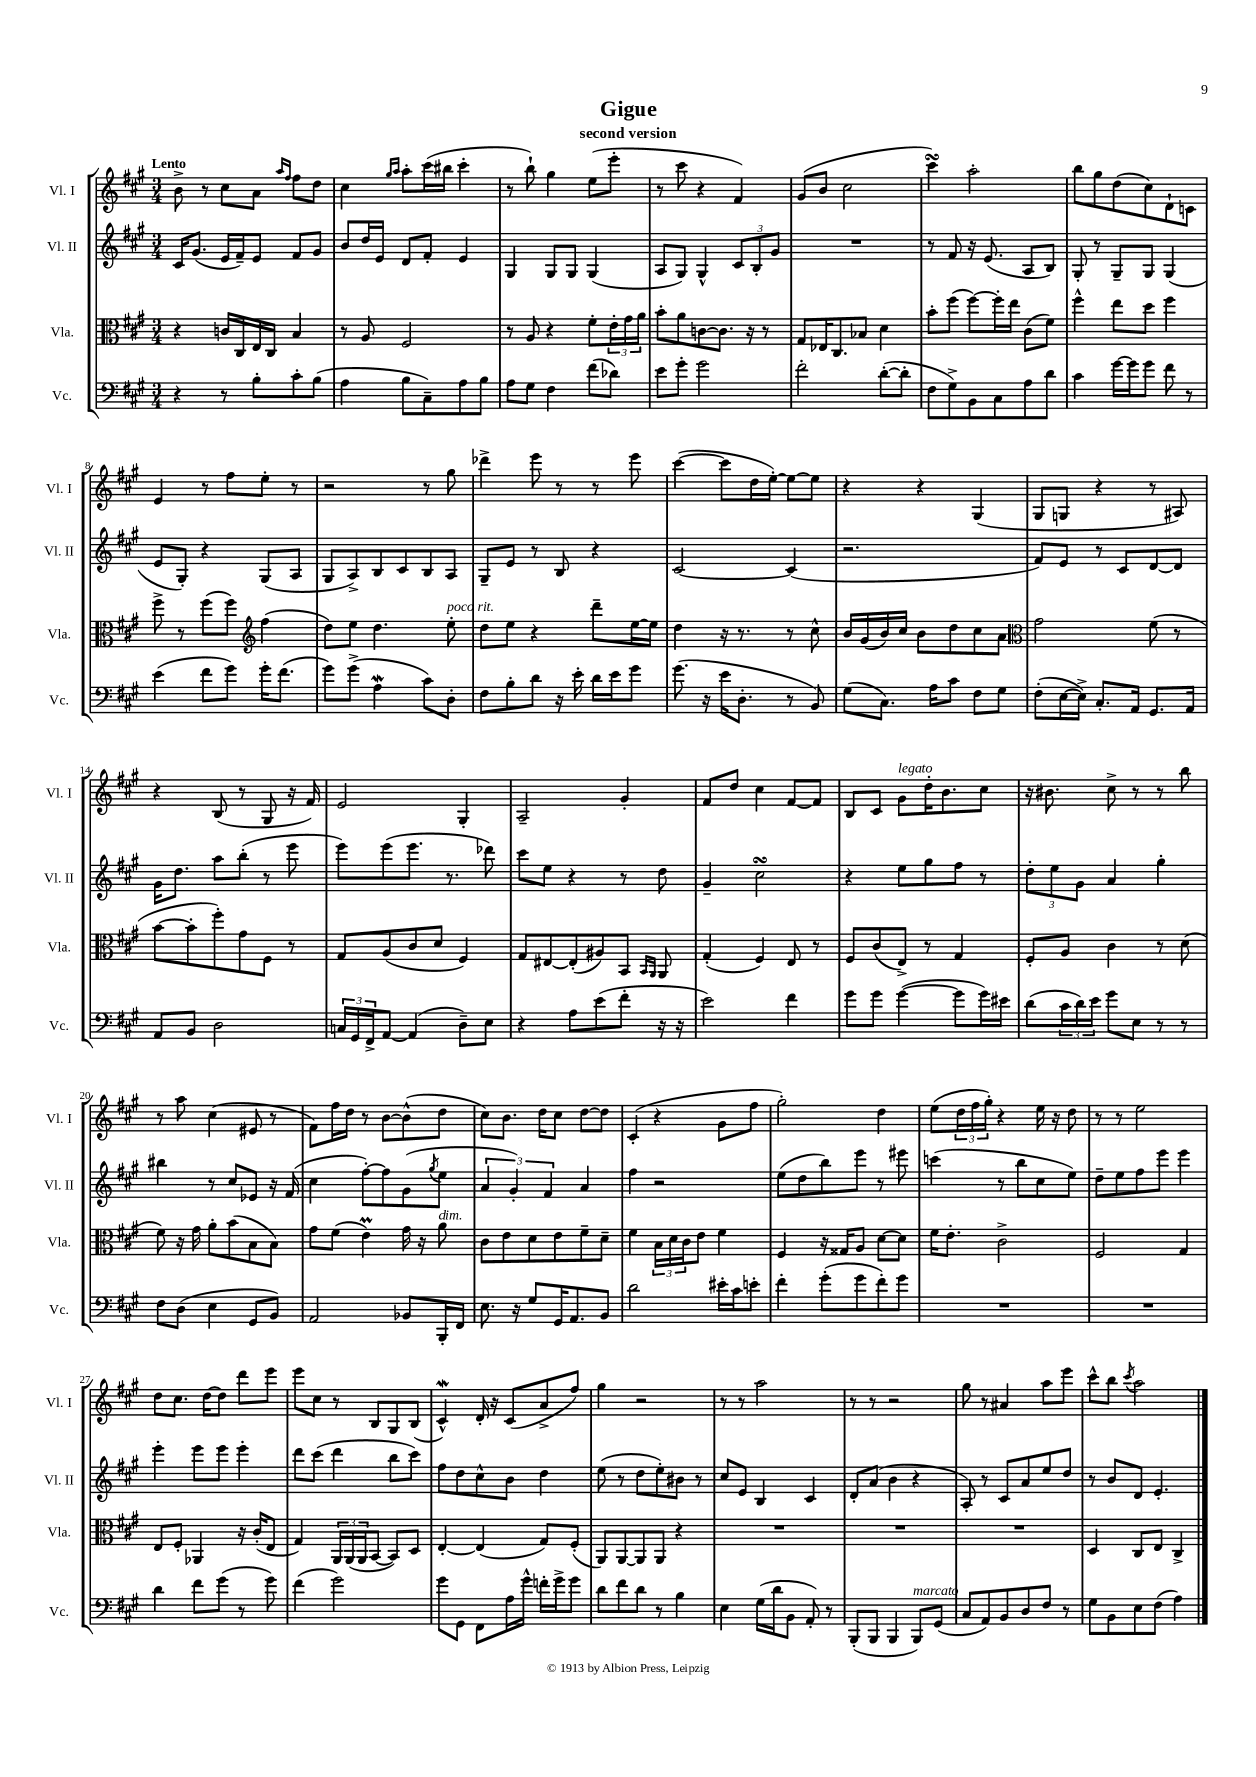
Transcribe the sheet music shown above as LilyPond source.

\header { title = "Gigue" subtitle = "second version" }
<<
\new StaffGroup <<
\new Staff = "s0" \with { instrumentName = "Vl. I" shortInstrumentName = "Vl. I" } {
    \clef treble \key a \major \numericTimeSignature \time 3/4 \tempo "Lento"
    b'8-> r8 cis''8 a'8 \grace { a''16 fis''16 } fis''8 d''8 |
    cis''4 \grace { gis''16 a''16 } a''8-. cis'''16( bis''16 cis'''4-. |
    r8 b''8-!) gis''4 e''8( e'''8-. |
    r8 cis'''8 r4 fis'4) |
    gis'8( b'8 cis''2 |
    cis'''4\turn) a''2-. |
    b''8 gis''8 d''8( cis''8) d'8-! c'8 |
    e'4 r8 fis''8 e''8-. r8 |
    r2 r8 gis''8 |
    des'''4-> e'''8 r8 r8 e'''8 |
    cis'''4~( cis'''8 d''16 e''16~-.) e''8~ e''8 |
    r4 r4 gis4( |
    gis8 g8 r4 r8 ais8) |
    r4 b8( r8 gis8 r16 fis'16) |
    e'2 gis4-. |
    a2-- gis'4-. |
    fis'8 d''8 cis''4 fis'8~ fis'8 |
    b8 cis'8 gis'8^\markup { \italic "legato" } d''16-. b'8. cis''8 |
    r16 bis'8. cis''8-> r8 r8 b''8 |
    r8 a''8 cis''4( eis'8 r8 |
    fis'8) fis''16 d''16 r8 b'8~ b'8-^( d''8 |
    cis''8) b'8. d''16 cis''8 d''8~ d''8 |
    cis'4-.( r4 gis'8 fis''8 |
    gis''2-.) d''4 |
    e''8( \tuplet 3/2 { d''16 fis''16 gis''16-.) } r4 e''16 r16 d''8 |
    r8 r8 e''2 |
    d''8 cis''8. d''16~ d''8 d'''8 e'''8 |
    e'''8 cis''8 r8 b8 gis8 b8( |
    cis'4-^\mordent) d'16-. r16 cis'8( a'8-> fis''8) |
    gis''4 r2 |
    r8 r8 a''2 |
    r8 r8 r2 |
    gis''8 r8 ais'4 a''8 e'''8 |
    cis'''8-^ b''8 \acciaccatura { cis'''8 } a''2 \bar "|." |
}
\new Staff = "s1" \with { instrumentName = "Vl. II" shortInstrumentName = "Vl. II" } {
    \clef treble \key a \major \numericTimeSignature \time 3/4
    cis'16 gis'8.( e'16 fis'16--) e'8 fis'8 gis'8 |
    b'8 d''16 e'16 d'8 fis'8-. e'4 |
    gis4 gis8 gis8 gis4( |
    a8 gis8) gis4-^ \tuplet 3/2 { cis'8 b8-. gis'8 } |
    R2. |
    r8 fis'8 r16 e'8.( a8 b8) |
    gis8-. r8 gis8-- gis8 gis4( |
    e'8 gis8-.) r4 gis8( a8 |
    gis8 a8->) b8 cis'8 b8 a8 |
    gis8-- e'8 r8 b8 r4 |
    cis'2~ cis'4( |
    r2. |
    fis'8) e'8 r8 cis'8 d'8~ d'8 |
    gis'16 d''8. a''8 b''8-.( r8 e'''8 |
    e'''8) e'''8( e'''8. r8. des'''8) |
    cis'''8 e''8 r4 r8 d''8 |
    gis'4-- cis''2\turn |
    r4 e''8 gis''8 fis''8 r8 |
    \tuplet 3/2 { d''8-. e''8 gis'8 } a'4 gis''4-. |
    bis''4 r8 cis''8 ees'8 r16 fis'16( |
    cis''4 fis''8~-.) fis''8 gis'8( \acciaccatura { gis''8 } e''8 |
    \tuplet 3/2 { a'4 gis'4-.) fis'4 } a'4 |
    fis''4 r2 |
    e''8( d''8 b''8) e'''8 r8 eis'''8 |
    c'''4( r8 b''8 cis''8 e''8) |
    d''8-- e''8 fis''8 e'''8 e'''4 |
    e'''4-. e'''8 e'''8 e'''4-. |
    d'''8 cis'''8( d'''4 b''8 cis'''8) |
    fis''8 d''8 cis''8-^ b'8 d''4 |
    e''8( r8 d''8 e''8-.) bis'8 r8 |
    cis''8 e'8 b4 cis'4 |
    d'8-. a'8( b'4 r4 |
    a8-.) r8 cis'8 a'8 e''8 d''8 |
    r8 b'8 d'8 e'4.-. \bar "|." |
}
\new Staff = "s2" \with { instrumentName = "Vla." shortInstrumentName = "Vla." } {
    \clef alto \key a \major \numericTimeSignature \time 3/4
    r4 c'16 cis16 e16 cis16 b4 |
    r8 a8 fis2 |
    r8 a8 r4 fis'8-. \tuplet 3/2 { e'16-. gis'16 a'16 } |
    b'8-. a'8 c'8~ c'8. r16 r8 |
    gis8 ees16 cis8. bes8 d'4 |
    b'8-. fis''8( fis''8~) fis''16-. e''16 cis'8( fis'8) |
    fis''4-^ e''8 d''8 fis''4 |
    fis''8-> r8 fis''8( fis''8) \clef treble fis''4( |
    d''8) e''8 d''4. e''8-.^\markup { \italic "poco rit." } |
    d''8 e''8 r4 d'''8-- e''16~ e''16 |
    d''4 r16 r8. r8 cis''8-^ |
    b'16 gis'16( b'16) cis''16 b'8 d''8 cis''8 a'8 |
    \clef alto gis'2 fis'8( r8 |
    b'8~ b'8-. fis''8-.) gis'8 fis8 r8 |
    gis8 a8( cis'8 d'8 fis4) |
    gis8 eis8~ eis8-.( ais8) b,8 \grace { b,16 a,16 } a,8 |
    gis4-.( fis4) e8 r8 |
    fis8 cis'8( e8->) r8 gis4 |
    fis8-. a8 cis'4 r8 d'8( |
    fis'8) r16 gis'16 a'8-. b'8( b8 b8) |
    gis'8 fis'8( e'4\prall) gis'16 r16 a'8^\markup { \italic "dim." } |
    cis'8 e'8 d'8 e'8 fis'8-- d'8-- |
    fis'4 \tuplet 3/2 { b16 d'16 cis'16 } e'8 fis'4 |
    fis4 r16 gisis16 a8 d'8~ d'8 |
    fis'16 e'8.-. cis'2-> |
    fis2 gis4 |
    e8 fis8-. aes,4 r16 cis'16-.( e8 |
    gis4) \tuplet 3/2 { a,16 a,16( a,16 } b,8~ b,8) d8 |
    e4~-. e4( gis8) fis8-.( |
    a,8) a,8~ a,8 a,8 r4 |
    R2. |
    R2. |
    R2. |
    d4 cis8 e8 cis4-> \bar "|." |
}
\new Staff = "s3" \with { instrumentName = "Vc." shortInstrumentName = "Vc." } {
    \clef bass \key a \major \numericTimeSignature \time 3/4
    r4 r8 b8-. cis'8-. b8( |
    a4 b8 cis8--) a8 b8 |
    a8 gis8 fis4 fis'8( des'8) |
    e'8 gis'8-. gis'2 |
    fis'2-. d'8~-.( d'8-. |
    fis8 gis8->) b,8 cis8 a8 d'8 |
    cis'4 gis'16~ gis'16 gis'8 fis'8 r8 |
    e'4( fis'8 gis'8) gis'16-. fis'8.( |
    gis'8) gis'8->( a4\mordent cis'8) d8-. |
    fis8 b8-. d'8 r16 e'16-. d'16 e'16 gis'8 |
    gis'8.( r16 e'16 d8.-. r8 b,8) |
    gis8( cis8.) a16 cis'8 fis8 gis8 |
    fis8-.( e16~ e16->) cis8.-. a,16 gis,8. a,16 |
    a,8 b,8 d2 |
    \tuplet 3/2 { c16 gis,16 fis,16-> } a,8~ a,4( d8--) e8 |
    r4 a8 e'8( fis'8-. r16 r16 |
    e'2) fis'4 |
    gis'8 gis'8 gis'4~( gis'8 gis'16) eis'16 |
    d'8( \tuplet 3/2 { cis'16 d'16) e'16 } gis'8 e8 r8 r8 |
    fis8 d8( e4 gis,8 b,8) |
    a,2 bes,8 b,,16-. fis,16 |
    e8. r16 gis8 gis,16 a,8. b,8 |
    d'2 eis'16-. cis'16 e'8-. |
    fis'4-. gis'8-.( gis'8 fis'8-.) gis'8 |
    R2. |
    R2. |
    d'4 fis'8 gis'8( r8 gis'8) |
    fis'4( gis'2) |
    gis'8 gis,8 fis,8 a16 gis'16-^ f'16-. gis'16-> gis'8 |
    d'8 fis'8 d'8 r8 b4 |
    e4 gis16( d'16 b,8 a,8-.) r8 |
    b,,8-.( b,,8 b,,4 b,,8^\markup { \italic "marcato" }) gis,8( |
    cis8 a,8) b,8 d8 fis8 r8 |
    gis8 b,8 e8 fis8( a4) \bar "|." |
}
>>
>>
